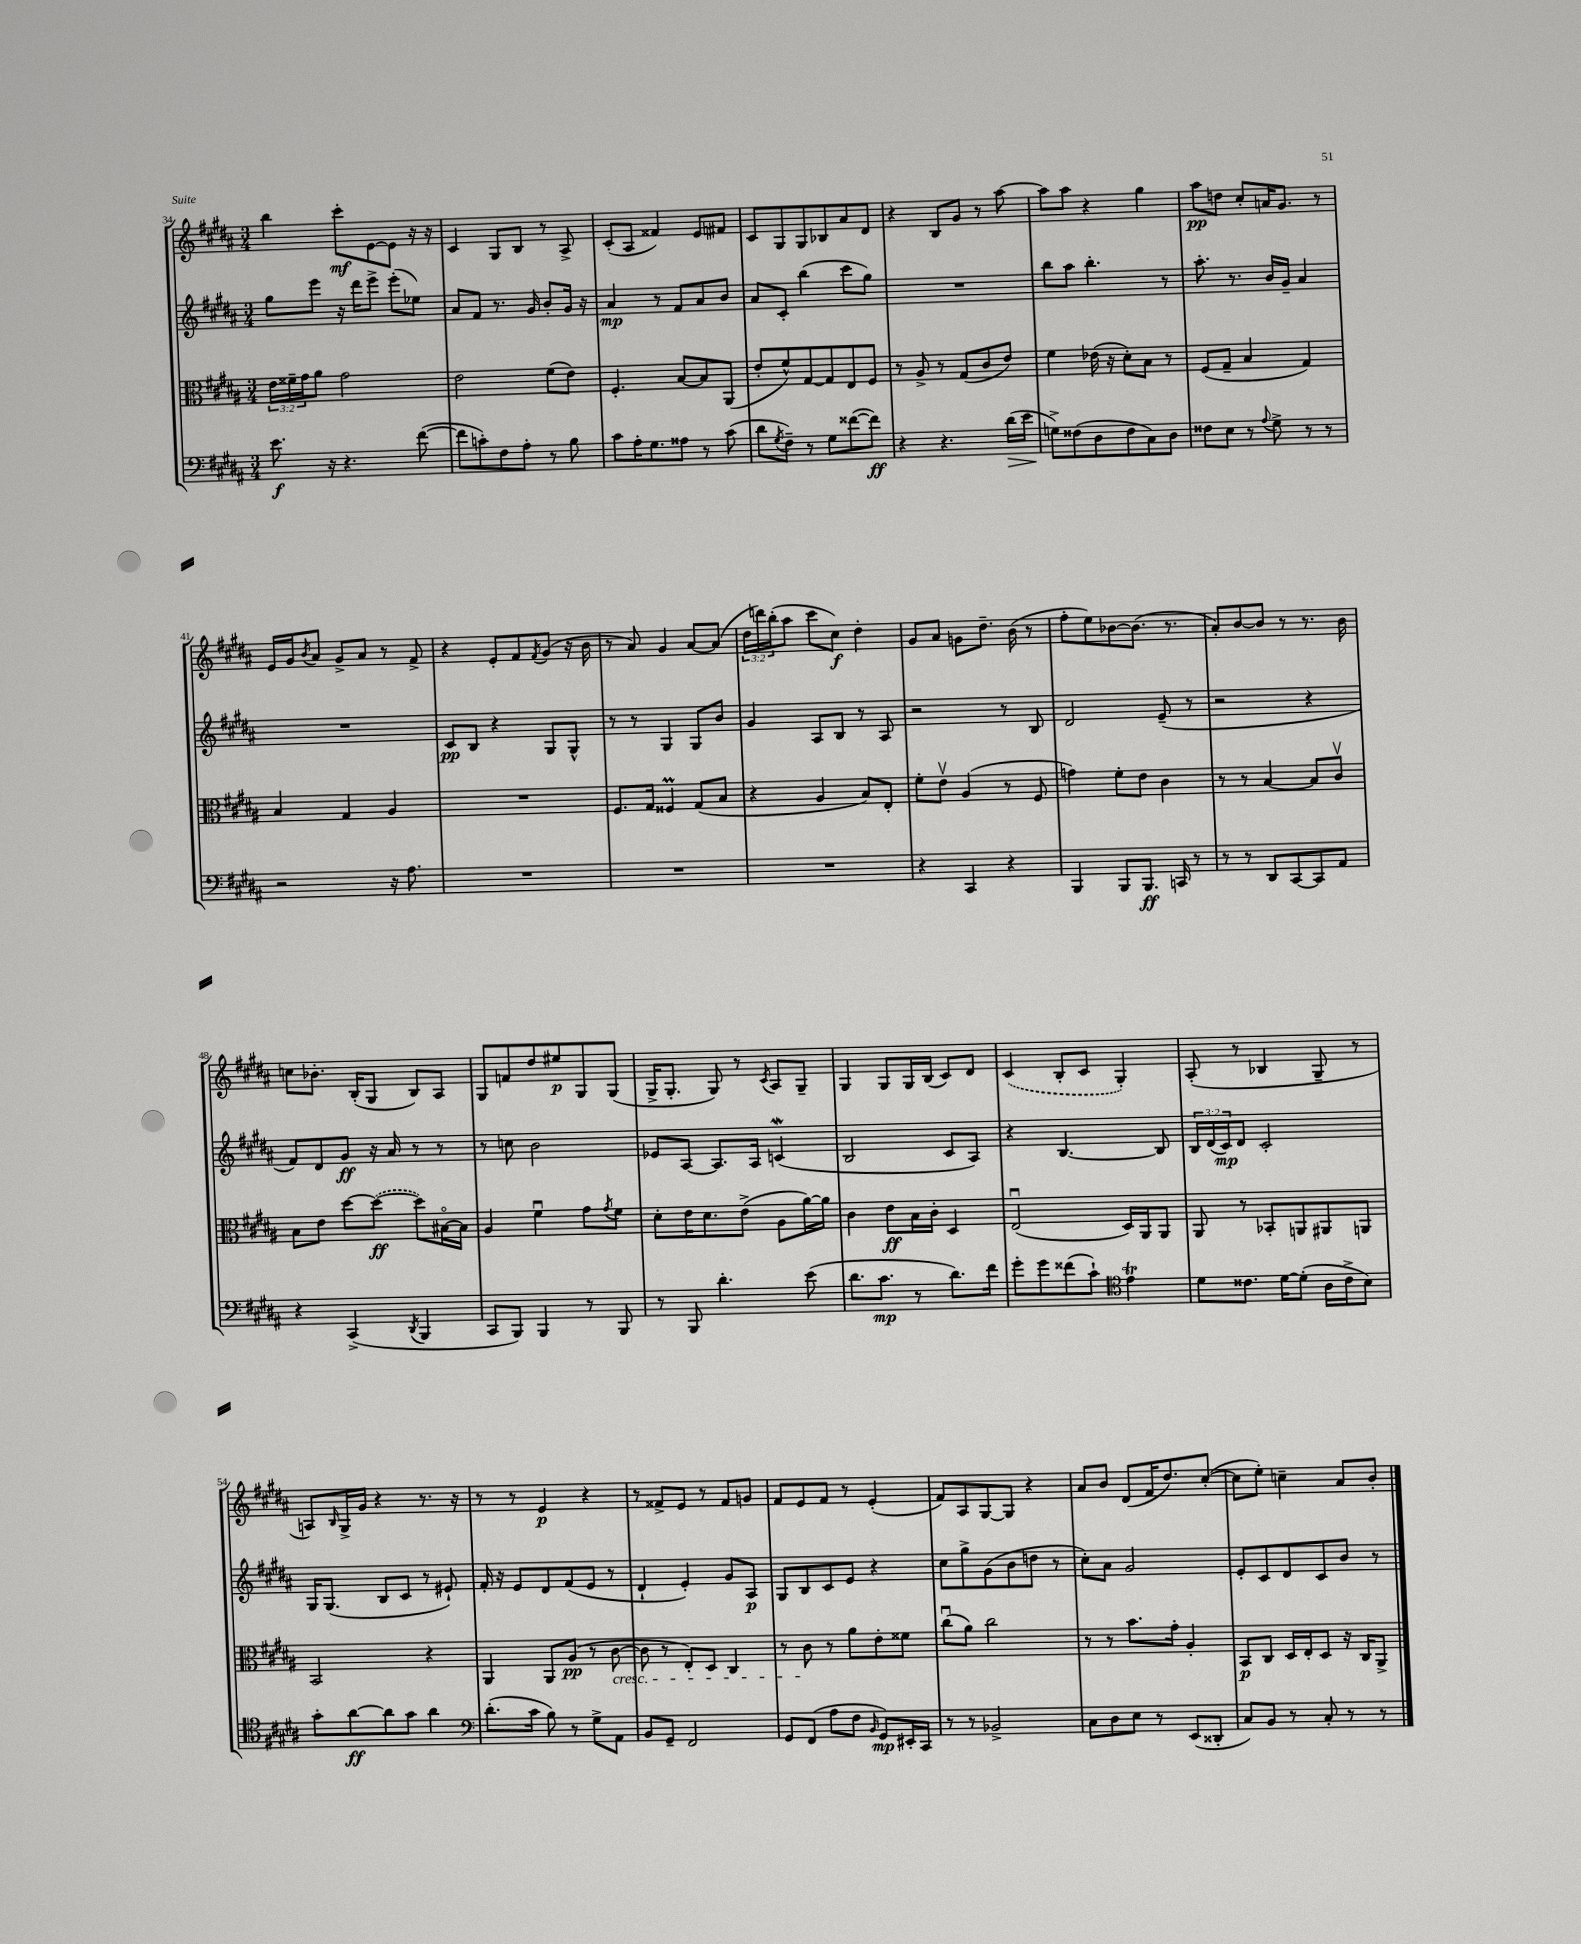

**kern	**dynam	**kern	**dynam	**kern	**dynam	**kern	**dynam
*part4	*part4	*part3	*part3	*part2	*part2	*part1	*part1
*staff4	*staff4	*staff3	*staff3	*staff2	*staff2	*staff1	*staff1
*clefF4	*	*clefC3	*	*clefG2	*	*clefG2	*
*k[f#c#g#d#a#]	*	*k[f#c#g#d#a#]	*	*k[f#c#g#d#a#]	*	*k[f#c#g#d#a#]	*
*M3/4	*	*M3/4	*	*M3/4	*	*M3/4	*
=34	=34	=34	=34	=34	=34	=34	=34
8.e\	f	24e\LL	.	8gg#\L	.	4bb\	.
.	.	24f##X~\	.	.	.	.	.
.	.	24g#\J	.	.	.	.	.
.	.	8a#\J	.	8eee\J	.	.	.
16r	.	.	.	.	.	.	.
4.r	.	2g#\	.	16r	.	8ccc#'\L	mf
.	.	.	.	16ddd#\KL	.	.	.
.	.	.	.	8eee^\J	.	[8e\	.
.	.	.	.	(8eee'\L	.	8e\J]	.
([8f#\	.	.	.	8ee-X\J)	.	16r	.
.	.	.	.	.	.	16r	.
=35	=35	=35	=35	=35	=35	=35	=35
8f#\L]	.	2e\	.	8a#/L	.	4c#/	.
8cn'\)	.	.	.	8f#/J	.	.	.
8F#\	.	.	.	8.r	.	8G#/L	.
8A#'\J	.	.	.	.	.	8B/J	.
.	.	.	.	16g#/	.	.	.
8r	.	(8f#\L	.	8b'/L	.	8r	.
8B\	.	8e\J)	.	16g#/Jk	.	8A#^/	.
.	.	.	.	16r	.	.	.
=36	=36	=36	=36	=36	=36	=36	=36
8c#\L	.	4.F#'/	.	4a#/	mp	(8c#'/L	.
16A#'\K	.	.	.	.	.	8A#/J	.
8.G#\	.	.	.	.	.	.	.
.	.	.	.	8r	.	4f##X/)	.
8A##X\J	.	[8B/L	.	8f#/L	.	.	.
8r	.	8B/]	.	8a#/	.	8e/L	.
(8c#\	.	(8AA#/J	.	8b/J	.	8f#X/J	.
=37	=37	=37	=37	=37	=37	=37	=37
8d#\L	.	8e'/L	.	8a#/L	.	8c#/L	.
8qG#/	.	.	.	.	.	.	.
8F#~\J)	.	8f#^^/)	.	8c#'/J	.	8G#/	.
8r	.	[8G#/	.	(4bb\	.	8G#/	.
8G#\L	.	8G#/]	.	.	.	8B-X/	.
([8f##X\	.	8E/	.	8ccc#\L	.	8a#/	.
8f##\J])	ff	8F#/J	.	8gg#\J)	.	8d#/J	.
=38	=38	=38	=38	=38	=38	=38	=38
4r	.	8r	.	2.r	.	4r	.
.	.	8A#^/	.	.	.	.	.
4.r	.	8r	.	.	.	8B/L	.
.	.	(8G#/L	.	.	.	8g#/J	.
.	.	8c#/	.	.	.	8r	.
!	!LO:HP:b	!	!	!	!	!	!
(16d#\LL	>	8e/J)	.	.	.	[8aa#\	.
16e\JJ	.	.	.	.	.	.	.
=39	=39	=39	=39	=39	=39	=39	=39
8Gn^\L)	.	4f#\	.	8bb\L	.	8aa#\L]	.
(8F##X\	]	.	.	8aa#\J	.	8aa#\J	.
8D#\	.	(16e-X\	.	4.bb'\	.	4r	.
.	.	16r	.	.	.	.	.
8F##\	.	8d#'\L)	.	.	.	.	.
8C#\)	.	8B\J	.	.	.	4gg#\	.
8D#\J	.	8r	.	8r	.	.	.
=40	=40	=40	=40	=40	=40	=40	=40
8F##X\L	.	(8F#/L	.	8.aa#'\	.	8aa#\L	pp
8E\J	.	8G#~/J	.	.	.	8ddn\J	.
.	.	.	.	8.r	.	.	.
8r	.	4B/	.	.	.	8cc#'/L	.
8qqA#/	.	.	.	.	.	.	.
8G#^\	.	.	.	16b/LL	.	16an/K	.
.	.	.	.	16g#~/JJ	.	8.g#/J	.
8r	.	4G#/)	.	4a#/	.	.	.
8r	.	.	.	.	.	8r	.
!!LO:LB:g=z
=41	=41	=41	=41	=41	=41	=41	=41
2r	.	4B/	.	2.r	.	16e/LL	.
.	.	.	.	.	.	16g#/J	.
.	.	.	.	.	.	8qb/	.
.	.	.	.	.	.	8a#/J	.
.	.	4G#/	.	.	.	8g#^/L	.
.	.	.	.	.	.	8a#/J	.
16r	.	4A#/	.	.	.	8r	.
8.A#\	.	.	.	.	.	.	.
.	.	.	.	.	.	8f#^/	.
=42	=42	=42	=42	=42	=42	=42	=42
2.r	.	2.r	.	8c#/L	pp	4r	.
.	.	.	.	8B/J	.	.	.
.	.	.	.	4r	.	8e'/L	.
.	.	.	.	.	.	8f#/	.
.	.	.	.	.	.	8qf#/	.
.	.	.	.	8G#/L	.	(8g#/J	.
.	.	.	.	8G#^^/J	.	16r	.
.	.	.	.	.	.	16b\	.
=43	=43	=43	=43	=43	=43	=43	=43
2.r	.	8.F#/L	.	8r	.	8r	.
.	.	.	.	8r	.	8a#/)	.
.	.	16G#/Jk	.	.	.	.	.
.	.	4F##Xm/	.	4G#/	.	4g#/	.
.	.	(8G#/L	.	8G#/L	.	[8a#/L	.
.	.	8B/J	.	8b/J	.	(8a#/J]	.
=44	=44	=44	=44	=44	=44	=44	=44
2.r	.	4r	.	4g#/	.	24dd#\LL	.
.	.	.	.	.	.	24dddn\)	.
.	.	.	.	.	.	(24bb'\J	.
.	.	.	.	.	.	8aa#\J	.
.	.	4A#/	.	8A#/L	.	8ccc#\L	.
.	.	.	.	8B/J	.	8cc#\J)	f
.	.	8B/L)	.	8r	.	4dd#'\	.
.	.	8E'/J	.	8A#/	.	.	.
=45	=45	=45	=45	=45	=45	=45	=45
4r	.	8f#'\L	.	2r	.	8g#/L	.
.	.	8ev\J	.	.	.	8a#/J	.
4CC#/	.	(4A#/	.	.	.	8gn\L	.
.	.	.	.	.	.	8.dd#~\J	.
4r	.	8r	.	8r	.	.	.
.	.	.	.	.	.	(16b\	.
.	.	8F#/	.	8B/	.	8r	.
=46	=46	=46	=46	=46	=46	=46	=46
4BBB/	.	4gn\)	.	2d#/	.	8ff#'\L	.
.	.	.	.	.	.	8ee\)	.
8BBB/L	.	8f#'\L	.	.	.	[8b-X\	.
8.BBB/J	ff	8e\J	.	.	.	(8.b-\J]	.
.	.	4c#\	.	(8e~/	.	.	.
16CCn/	.	.	.	.	.	8.r	.
8r	.	.	.	8r	.	.	.
=47	=47	=47	=47	=47	=47	=47	=47
8r	.	8r	.	2r	.	8a#'/L)	.
8r	.	8r	.	.	.	[8b/	.
8DD#/L	.	[4B/	.	.	.	8b/J]	.
[8CC#/	.	.	.	.	.	8r	.
8CC#/]	.	8B/L]	.	4r	.	8.r	.
8AA#/J	.	8c#v/J	.	.	.	.	.
.	.	.	.	.	.	16b\	.
!!LO:LB:g=z
=48	=48	=48	=48	=48	=48	=48	=48
4r	.	8B\L	.	8f#/L)	.	8ccn\L	.
.	.	8e\J	.	8d#/	.	8.b-X'\J	.
(4CC#^/	.	[8dd#\L	.	8g#/J	ff	.	.
.	.	.	.	.	.	(16B'/KL	.
.	.	(8dd#\J_	ff	16r	.	8G#/J	.
.	.	.	.	16a#/	.	.	.
8qDD#/	.	.	.	.	.	.	.
4BBB/	.	8dd#\L])	.	8r	.	8B/L)	.
.	.	[16B#X\L	.	8r	.	8A#/J	.
.	.	16B#\JJ]	.	.	.	.	.
=49	=49	=49	=49	=49	=49	=49	=49
8CC#/L	.	4A#/	.	8r	.	8G#/L	.
8BBB/J)	.	.	.	8ccn\	.	8fn/	.
4BBB/	.	4f#u\	.	2b\	.	8dd#/	.
.	.	.	.	.	.	8ee#X/	p
8r	.	8g#\L	.	.	.	8G#/	.
.	.	8qg#/	.	.	.	.	.
8BBB/	.	8f#\J	.	.	.	(8G#/J	.
=50	=50	=50	=50	=50	=50	=50	=50
8r	.	8d#'\L	.	8e-X/L	.	16G#^/KL	.
.	.	.	.	.	.	8.G#'/J	.
8BBB/	.	16e\K	.	[8A#/J	.	.	.
.	.	8.d#\	.	.	.	.	.
4.d#'\	.	.	.	8.A#/L]	.	8G#/)	.
.	.	(8e^\J	.	.	.	8r	.
.	.	.	.	16A#/Jk	.	.	.
.	.	.	.	.	.	8qc#/	.
.	.	8A#\L	.	(4cnw/	.	8A#/L	.
(8e\	.	[16a#\L)	.	.	.	8G#~/J	.
.	.	16a#\JJ]	.	.	.	.	.
=51	=51	=51	=51	=51	=51	=51	=51
8.d#\L	.	4c#\	.	2B/	.	4G#/	.
8.c#\J	mp	.	.	.	.	.	.
.	.	8e\L	ff	.	.	8G#/L	.
8r	.	16B\L	.	.	.	16G#/L	.
.	.	16c#'\JJ	.	.	.	(16B/JJ	.
8.d#\L)	.	4D#/	.	8c#/L	.	8c#/L)	.
.	.	.	.	8A#/J)	.	8d#/J	.
16f#\Jk	.	.	.	.	.	.	.
=52	=52	=52	=52	=52	=52	=52	=52
8g#'\L	.	(2Eu/	.	4r	.	(4c#/	.
8g#\	.	.	.	.	.	.	.
(8f##X\	.	.	.	[4.B/	.	8B'/L	.
8c#`\J)	.	.	.	.	.	8c#/J	.
*clefC4	*	*	*	*	*	*	*
4eT\	.	16D#/LL)	.	.	.	4G#'/)	.
.	.	16AA#/J	.	.	.	.	.
.	.	8AA#/J	.	8B/]	.	.	.
=53	=53	=53	=53	=53	=53	=53	=53
8d#\L	.	8AA#/	.	24B/LL	.	(8A#'/	.
.	.	.	.	(24d#/	.	.	.
.	.	.	.	24c#/J)	mp	.	.
8.c##X\J	.	8r	.	8d#/J	.	8r	.
.	.	8BB-X'/L	.	2c#'/	.	4B-X/	.
[16d#\KL	.	.	.	.	.	.	.
(8d#'\J]	.	8AAn/	.	.	.	.	.
16A#\LL	.	8AA#X/	.	.	.	8G#~/	.
16c##^\J	.	.	.	.	.	.	.
8B\J)	.	8AAn/J	.	.	.	8r	.
!!LO:LB:g=z
=54	=54	=54	=54	=54	=54	=54	=54
8g#'\L	.	2BB/	.	16G#/KL	.	8An/L)	.
.	.	.	.	(8.G#/J	.	.	.
.	.	.	.	.	.	16qqB/	.
[8a#\	ff	.	.	.	.	16G#^/L	.
.	.	.	.	.	.	16g#/JJ	.
8a#\]	.	.	.	8B/L	.	4r	.
8g#\J	.	.	.	8c#/J	.	.	.
4a#\	.	4r	.	8r	.	8.r	.
.	.	.	.	8e#X`/)	.	.	.
.	.	.	.	.	.	16r	.
=55	=55	=55	=55	=55	=55	=55	=55
*clefF4	*	*	*	*	*	*	*
(8.d#'\L	.	4AA#/	.	16f#'/	.	8r	.
.	.	.	.	16r	.	.	.
.	.	.	.	8e/L	.	8r	.
16c#\Jk	.	.	.	.	.	.	.
8B\)	.	8AA#/L	.	8d#/	.	4e/	p
8r	.	(8A#/J	pp	(8f#/	.	.	.
8G#^\L	.	8r	.	8e/J	.	4r	.
!	!	!LO:TX:b:i:t=cresc.	!	!	!	!	!
8AA#\J	.	[8c#\	.	8r	.	.	.
=56	=56	=56	=56	=56	=56	=56	=56
8BB/L	.	8c#\]	.	4d#`/	.	8r	.
8GG#~/J	.	8r	.	.	.	8f##X^/L	.
2FF#/	.	8E'/L)	.	4e'/)	.	8e/J	.
.	.	8D#/J	.	.	.	8r	.
.	.	4C#/	.	8g#/L	.	8f##/L	.
.	.	.	.	8A#/J	p	8gn/J	.
=57	=57	=57	=57	=57	=57	=57	=57
8GG#/L	.	8r	.	8G#/L	.	8f#/L	.
(8FF#/J	.	8c#\	.	8B/	.	8e/	.
8A#\L	.	8r	.	8c#/	.	8f#/J	.
8F#\J	.	8a#\L	.	8e/J	.	8r	.
16qqBB/	.	.	.	.	.	.	.
8GG#/L)	mp	8e'\	.	4r	.	(4e'/	.
16EE#X'/L	.	8f##X\J	.	.	.	.	.
16CC#/JJ	.	.	.	.	.	.	.
=58	=58	=58	=58	=58	=58	=58	=58
8r	.	(8cc#u\L	.	8cc#\L	.	8f#/L)	.
8r	.	8a#\J)	.	8gg#^\	.	8A#/	.
2BB-X^/	.	2cc#\	.	(8g#\	.	[8G#/	.
.	.	.	.	8b\	.	8G#/J]	.
.	.	.	.	8ddn\J	.	4r	.
.	.	.	.	8r	.	.	.
=59	=59	=59	=59	=59	=59	=59	=59
8C#\L	.	8r	.	8cc#'\L)	.	8a#/L	.
8D#\	.	8r	.	8a#\J	.	8b/J	.
8E\J	.	8.b\L	.	2g#/	.	(8d#/L	.
8r	.	.	.	.	.	16f#/K	.
.	.	16g#'\Jk	.	.	.	8.dd#/)	.
(8EE/L	.	4A#'/	.	.	.	.	.
8DD##X'/J	.	.	.	.	.	([8cc#'/J	.
=60	=60	=60	=60	=60	=60	=60	=60
8C#/L)	.	8BB/L	p	8e'/L	.	8cc#\L]	.
8BB/J	.	8C#/J	.	8c#/	.	8ee'\J)	.
8r	.	16D#/LL	.	8d#/	.	4ccn~\	.
.	.	16E'/J	.	.	.	.	.
8C#'/	.	8D#/J	.	8c#/	.	.	.
8r	.	16r	.	8b/J	.	8a#/L	.
.	.	16C#/KL	.	.	.	.	.
8r	.	8AA#^/J	.	8r	.	8b'/J	.
==	==	==	==	==	==	==	==
*-	*-	*-	*-	*-	*-	*-	*-
